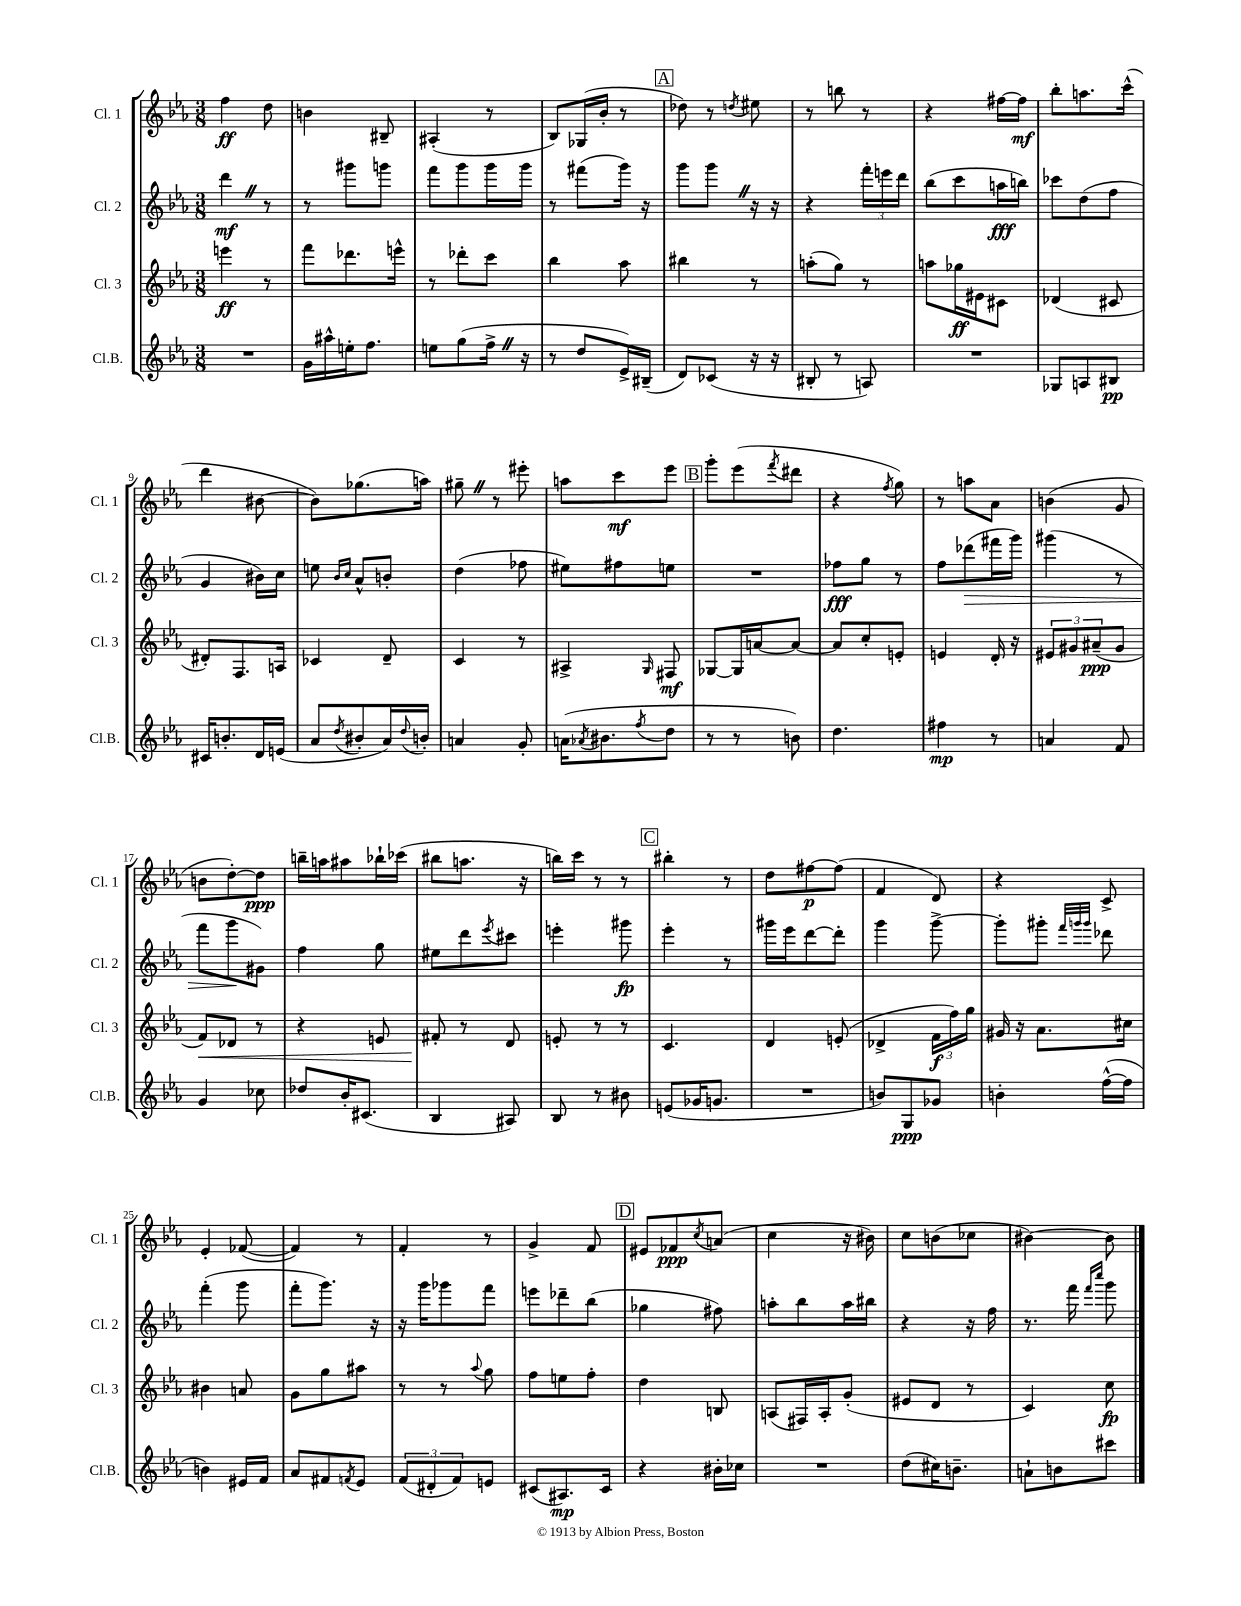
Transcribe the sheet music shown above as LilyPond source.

<<
\new StaffGroup <<
\new Staff = "s0" \with { instrumentName = "Cl. 1" shortInstrumentName = "Cl. 1" } {
    \clef treble \key ees \major \numericTimeSignature \time 3/8
    f''4\ff d''8 |
    b'4 bis8-- |
    ais4-.( r8 |
    bes8) ges16( bes'16-. r8 |
    \mark \markup { \box "A" } des''8) r8 \acciaccatura { d''8 } eis''8 |
    r8 b''8 r8 |
    r4 fis''16~ fis''16\mf |
    bes''8-. a''8. c'''16-^( |
    d'''4 bis'8~ |
    bis'8) ges''8.( a''16) |
    gis''8-- \once \override BreathingSign.text = \markup { \musicglyph "scripts.caesura.straight" } \breathe r8 eis'''8-. |
    a''8 c'''8\mf ees'''8 |
    \mark \markup { \box "B" } g'''8-. ees'''8( \acciaccatura { f'''8 } dis'''8 |
    r4 \acciaccatura { f''8 } g''8) |
    r8 a''8 aes'8 |
    b'4( g'8 |
    b'8 d''8~-.) d''8\ppp |
    b''16-- a''16 ais''8 bes''16-! ces'''16( |
    bis''8 a''8. r16 |
    b''16) c'''16 r8 r8 |
    \mark \markup { \box "C" } bis''4-. r8 |
    d''8 fis''8~\p fis''8( |
    f'4 d'8) |
    r4 c'8-> |
    ees'4-. fes'8~( |
    fes'4) r8 |
    f'4-. r8 |
    g'4-> f'8 |
    \mark \markup { \box "D" } eis'8 fes'8\ppp \acciaccatura { c''8 } a'8( |
    c''4 r16 bis'16) |
    c''8 b'8( ces''8 |
    bis'4~) bis'8 \bar "|." |
}
\new Staff = "s1" \with { instrumentName = "Cl. 2" shortInstrumentName = "Cl. 2" } {
    \clef treble \key ees \major \numericTimeSignature \time 3/8
    d'''4\mf \once \override BreathingSign.text = \markup { \musicglyph "scripts.caesura.straight" } \breathe r8 |
    r8 gis'''8 g'''8 |
    f'''8 g'''8 g'''16 g'''16 |
    r8 fis'''8( g'''16) r16 |
    \mark \markup { \box "A" } g'''8 g'''8 \once \override BreathingSign.text = \markup { \musicglyph "scripts.caesura.straight" } \breathe r16 r16 |
    r4 \tuplet 3/2 { f'''16-. e'''16 d'''16 } |
    bes''8( c'''8 a''16\fff b''16) |
    ces'''8 d''8( f''8 |
    g'4 bis'16) c''16 |
    e''8 \grace { bes'16 c''16 } aes'8-^ b'8-. |
    d''4( fes''8 |
    eis''8) fis''8 e''8 |
    \mark \markup { \box "B" } R4. |
    fes''8\fff g''8 r8 |
    f''8 des'''8\>( fis'''16 g'''16) |
    gis'''4( r8 |
    f'''8 g'''8\! gis'8) |
    f''4 g''8 |
    eis''8 d'''8 \acciaccatura { ees'''8 } cis'''8 |
    e'''4-. gis'''8\fp |
    \mark \markup { \box "C" } ees'''4-. r8 |
    gis'''16 ees'''16 d'''8~ d'''8-. |
    g'''4 g'''8~-> |
    g'''8-. gis'''8-. \grace { f'''32 g'''32 g'''32 } des'''8 |
    f'''4-.( g'''8 |
    f'''8-. g'''8.) r16 |
    r16 g'''16 ges'''8 f'''8 |
    e'''8 des'''8-- bes''8( |
    \mark \markup { \box "D" } ges''4 fis''8) |
    a''8-. bes''8 a''16 bis''16 |
    r4 r16 f''16 |
    r8. f'''16 \grace { f'''16 c''''16 } g'''8 \bar "|." |
}
\new Staff = "s2" \with { instrumentName = "Cl. 3" shortInstrumentName = "Cl. 3" } {
    \clef treble \key ees \major \numericTimeSignature \time 3/8
    e'''4\ff r8 |
    f'''8 des'''8. e'''16-^ |
    r8 des'''8-. c'''8 |
    bes''4 aes''8 |
    \mark \markup { \box "A" } bis''4 r8 |
    a''8-.( g''8) r8 |
    a''8 ges''16\ff eis'16 cis'8 |
    des'4( cis'8 |
    dis'8-.) f8. a16 |
    ces'4 d'8-- |
    c'4 r8 |
    ais4-> \grace { g16 } fis8\mf |
    \mark \markup { \box "B" } ges8~ ges16 a'16~ a'8~ |
    a'8 c''8-. e'8-. |
    e'4 d'16-. r16 |
    \tuplet 3/2 { eis'8 gis'8 ais'8--\ppp( } gis'8 |
    f'8\<) des'8 r8 |
    r4 e'8 |
    fis'8-.\! r8 d'8 |
    e'8-. r8 r8 |
    \mark \markup { \box "C" } c'4. |
    d'4 e'8-.( |
    des'4-> \tuplet 3/2 { f'16\f f''16) g''16 } |
    gis'16 r16 aes'8. cis''16 |
    bis'4 a'8 |
    g'8 g''8 ais''8 |
    r8 r8 \appoggiatura { aes''8 } g''8 |
    f''8 e''8 f''8-. |
    \mark \markup { \box "D" } d''4 b8 |
    a8( fis16) a16-. g'8-.( |
    eis'8 d'8 r8 |
    c'4) c''8\fp \bar "|." |
}
\new Staff = "s3" \with { instrumentName = "Cl.B." shortInstrumentName = "Cl.B." } {
    \clef treble \key ees \major \numericTimeSignature \time 3/8
    R4. |
    g'16 ais''16-^ e''16-. f''8. |
    e''8 g''8( f''16-> \once \override BreathingSign.text = \markup { \musicglyph "scripts.caesura.straight" } \breathe r16 |
    r8 d''8 ees'16->) bis16--( |
    \mark \markup { \box "A" } d'8) ces'8( r16 r16 |
    bis8-. r8 a8) |
    R4. |
    ges8 a8 bis8\pp |
    cis'16 b'8.-. d'16 e'16( |
    aes'8 \acciaccatura { d''8 } bis'8-. aes'16) \appoggiatura { d''8 } b'16-. |
    a'4 g'8-. |
    a'16( \acciaccatura { aes'8 } bis'8. \acciaccatura { f''8 } d''8 |
    \mark \markup { \box "B" } r8 r8 b'8) |
    d''4. |
    fis''4\mp r8 |
    a'4 f'8 |
    g'4 ces''8 |
    des''8 bes'16-. cis'8.( |
    bes4 ais8) |
    bes8 r8 bis'8 |
    \mark \markup { \box "C" } e'8( ges'16 g'8. |
    R4. |
    b'8) g8\ppp ges'8 |
    b'4-. f''16~-^( f''16 |
    b'4) eis'16 f'16 |
    aes'8 fis'8 \acciaccatura { f'8 } ees'8 |
    \tuplet 3/2 { f'8( dis'8-. f'8) } e'8 |
    cis'8( ais8.\mp) cis'16 |
    \mark \markup { \box "D" } r4 bis'16-. ces''16 |
    R4. |
    d''8( cis''16) b'8.-- |
    a'8-! b'8 cis'''8 \bar "|." |
}
>>
>>
